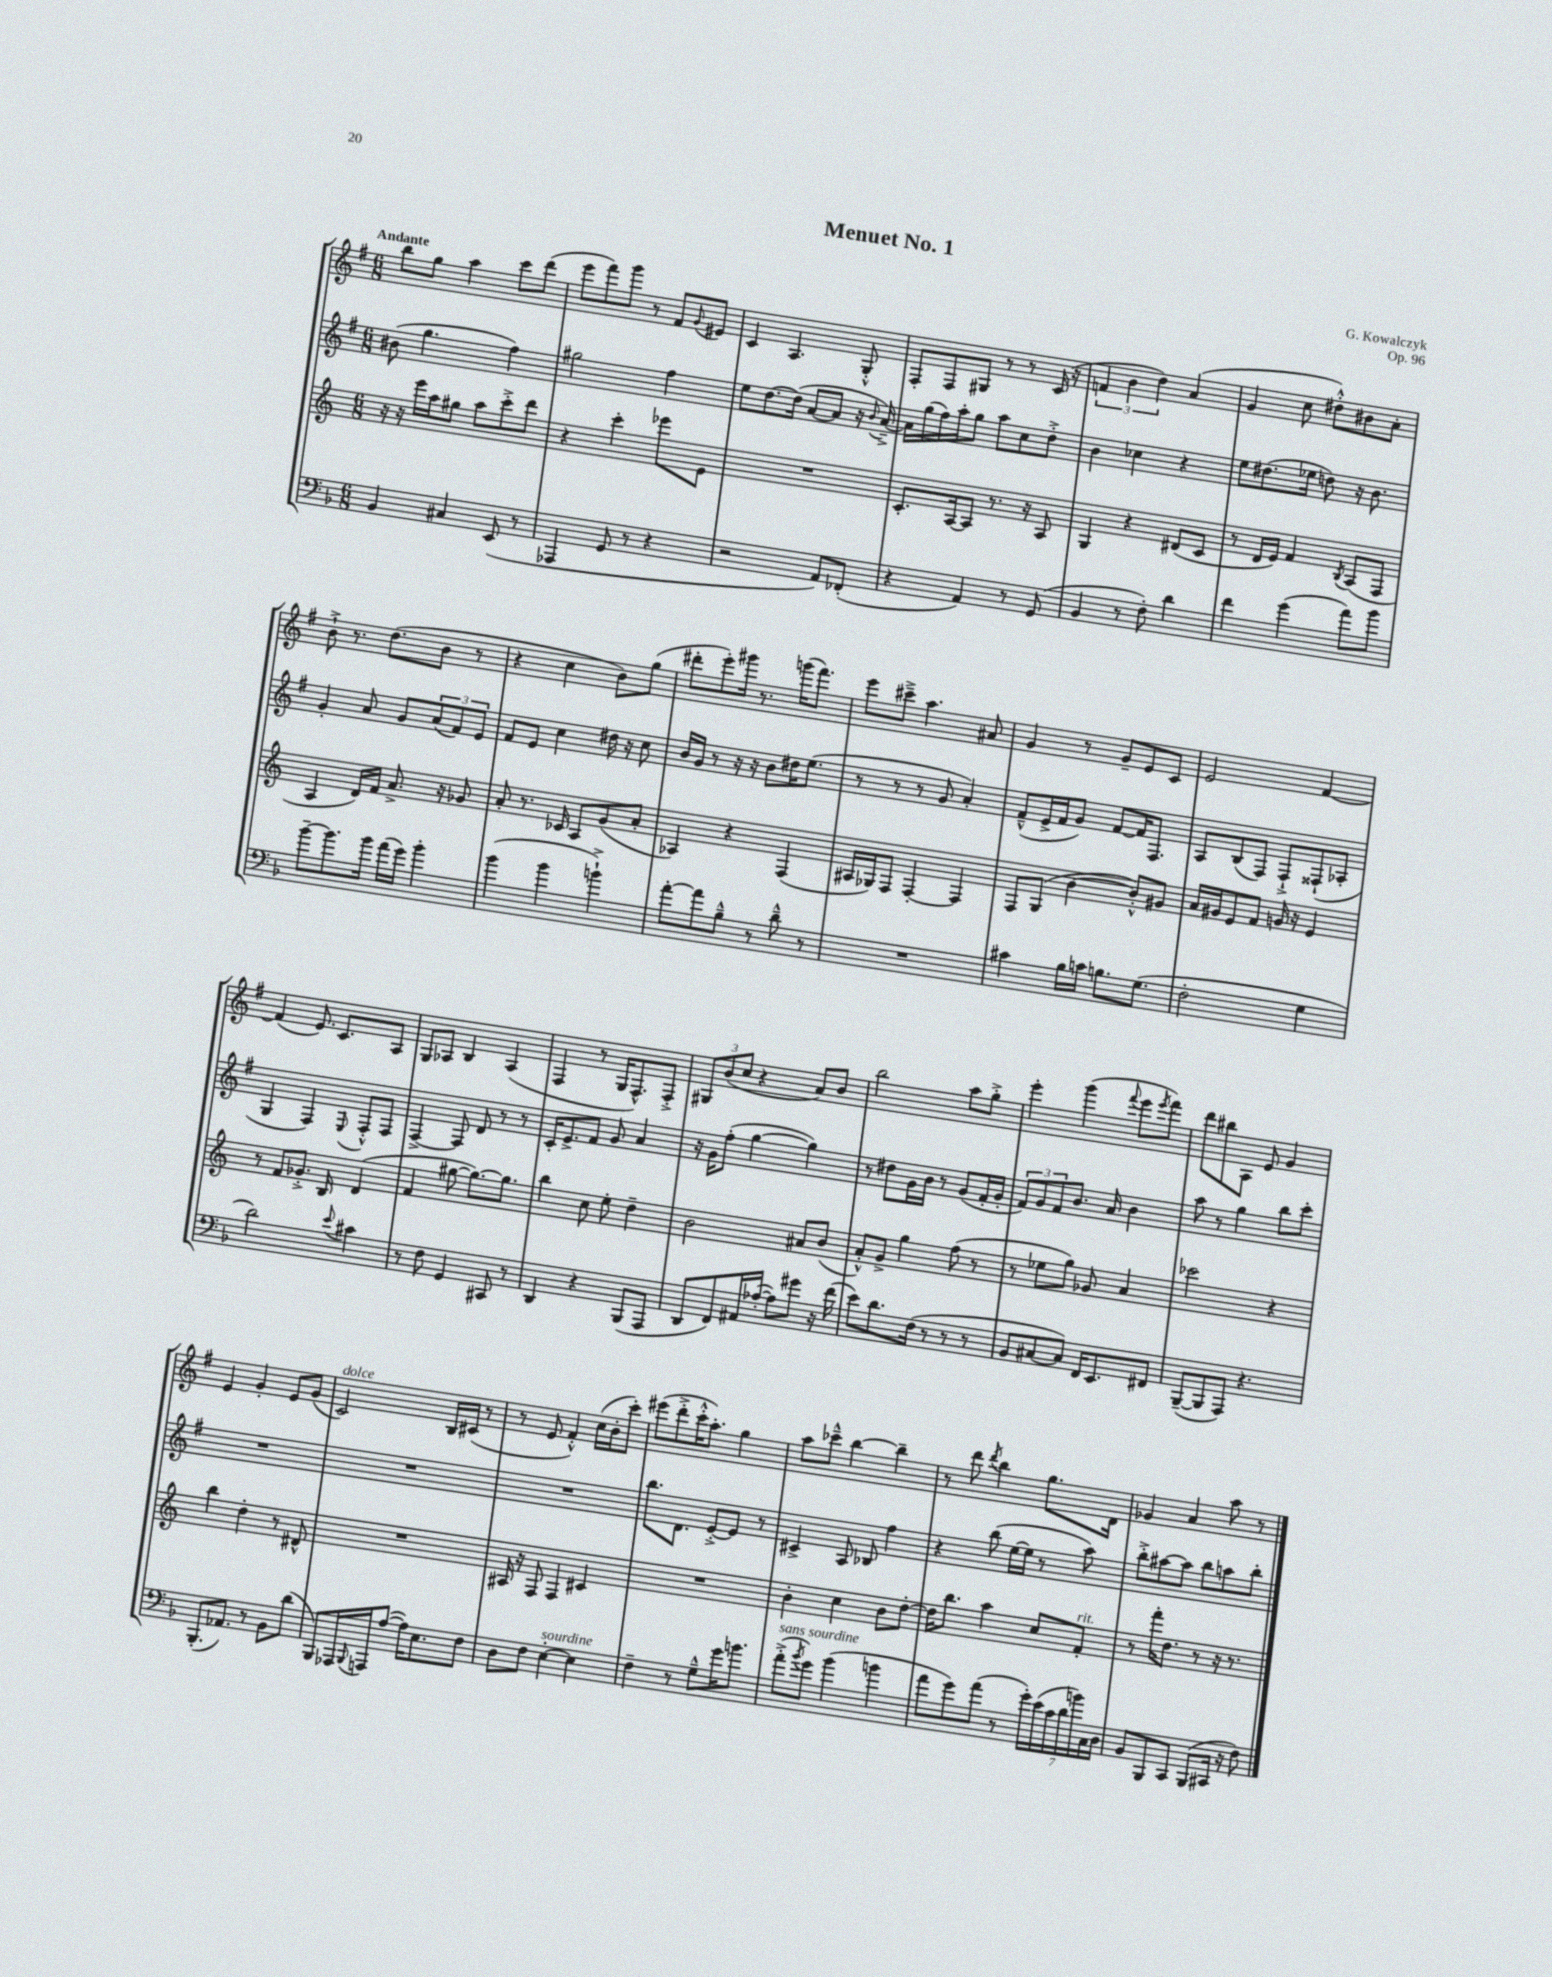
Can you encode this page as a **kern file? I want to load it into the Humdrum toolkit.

**kern	**kern	**kern	**kern
*staff4	*staff3	*staff2	*staff1
*clefF4	*clefG2	*clefG2	*clefG2
*k[b-]	*k[]	*k[f#]	*k[f#]
*M6/8	*M6/8	*M6/8	*M6/8
4BB-	16r	(8b#	8bb
.	16r	.	.
.	16eee	4.gg	8gg
.	16aa	.	.
4C#	8gg#	.	4aa
.	8aa	.	.
(8EE	8ccc'^	4ff#)	8ccc
8r	8ddd	.	(8ddd
=	=	=	=
4AAA-	4r	2gg#	8eee
.	.	.	8fff#)
8GG	4ccc'	.	8ggg
8r	.	.	8r
4r	8eee-	4ff#	8f#
.	.	.	8qqg
.	8e	.	8e#
=	=	=	=
2r	2.r	8ee	4c
.	.	[8.dd	.
.	.	.	4.A
.	.	(16dd]	.
.	.	[8a	.
8AA)	.	8a]	.
(8FF-'	.	16r	8G'^^
.	.	8qqb	.
.	.	[16a~^)	.
=	=	=	=
4r	8.c'	16a]	8F#'
.	.	(16gg	.
.	.	16ff#)	8F#
.	[16A	16aa'	.
4AA)	8A]	8gg	8G#
.	8.r	8aa	8r
8r	.	8cc	8r
.	16r	.	.
(8GG	8A	8dd'^	(16c
.	.	.	16r
=	=	=	=
4BB-	4G	4b	6f
.	.	.	6b
8r	4r	4cc-	.
.	.	.	6dd)
8F')	.	.	.
4d	(8d#	4r	(4a
.	8c	.	.
=	=	=	=
4f	8r	8ee	4g
.	16d	(8.dd#	.
.	16e)	.	.
(4g	4f	.	8cc
.	.	16ee-	.
.	.	8dd)	8dd#'^^)
.	8qB	.	.
8a)	(8A	16r	8b#
.	.	8.b	.
8b-	8F	.	8a'
=	=	=	=
[8b-~	4A	4g'	8b`^
8.b-]	.	.	8.r
.	16d)	8a	.
16b-	16f	.	(8.dd
(16a	8.a^	8g	.
16g)	.	.	.
4b-'	.	(12a	8b
.	16r	.	.
.	.	12f#)	.
.	8g-	.	8r
.	.	12e	.
=	=	=	=
(4b-	8a'	8f#	4r
.	8.r	8e	.
4b-	.	4cc	4cc
.	16c-	.	.
.	8A	.	.
4b`^)	(8g	16dd#	8b)
.	.	16r	.
.	8a'	8cc	(8gg
=	=	=	=
[8a'	4A-)	16b	8ddd#'
.	.	16g	.
8a]	.	8r	8eee')
8B-~^^	4r	16r	16ggg#
.	.	16r	8.r
8r	.	8b	.
8d~^^	(4F	16dd#	(16ggg
.	.	(8.ee	8.fff#)
8r	.	.	.
=	=	=	=
2.r	16A#	8r	8eee
.	16G-)	.	.
.	8F	8r	8ccc#~^
.	[4F'	8r	4.aa
.	.	8g	.
.	4F]	4a')	.
.	.	.	8a#
=	=	=	=
4c#	8F	(8f#~^^	4g
.	(8G	16e^	.
.	.	16f#	.
16B-	[4b	8g)	8r
16c	.	.	.
8.B	.	[8f#	8g~
.	8b'^^])	16f#]	8e
(8.G	.	8.F#	.
.	8g#	.	8c
=	=	=	=
2F'	16a	8A	2e
.	16g#	.	.
.	8e	(8B	.
.	8f	8F#)	.
.	16g	8F#`^	.
.	16r	.	.
4G	4e	(8F##`	[4f#
.	.	8A-'	.
=	=	=	=
2d)	8r	4G	(4f#]
.	8f	.	.
.	8.g-'^	4F#)	8.e)
.	16B	.	8.c
8qqe	.	8qqE	.
4c#	(4d	8F#'^^	.
.	.	8F#	8A
=	=	=	=
8r	4f	[4F#^	8G
8F	.	.	8A-
4GG	[8gg#	8F#]	4B
.	8.gg#_)	8d	.
8CC#	.	8r	(4A-
.	8.gg#]	.	.
8r	.	8r	.
=	=	=	=
4DD	4bb	16c'	4F#
.	.	8.e^	.
4r	8cc	8f#	8r
.	8ee'	8g	16G
.	.	.	8.F#^^)
(8BBB-	4dd~	4a	.
8AAA	.	.	8F#'^
=	=	=	=
8DD	2b	16r	12G#
.	.	16g	.
.	.	.	(12b
8FF)	.	(8ff#'	.
.	.	.	12cc
16AA#	.	[4gg	4r
([16A-'	.	.	.
8A-])	.	.	.
8g#	8a#	4gg])	8a)
16r	(8b	.	8b
(16f	.	.	.
=	=	=	=
8e)	8a'^^)	8r	2bb
8.d	8g^	8dd#	.
.	4gg	16g	.
(16F	.	16b	.
8r	.	8r	.
8r	(8ff	(8g	8aa
8r	8r	16f#'	8gg'^
.	.	16g'	.
=	=	=	=
8BB-	8r	12f#)	4eee'
.	.	12g	.
[8C#	8ee-	.	.
.	.	12f#	.
8C#])	8gg)	8.b	(4ggg
16FF	8g-	.	.
8.EE	.	16a	.
.	.	.	8qqfff#
.	4a	4b	8eee
.	.	.	8qeee
8FF#	.	.	8fff#)
=	=	=	=
([8BBB-~	2ccc-	8aa	8ddd
8BBB-]	.	8r	8bb#
8AAA)	.	4gg	8A
4.r	.	.	8e
.	4r	8bb	4g
.	.	8ccc'	.
=	=	=	=
(8.BBB-'	4bb	2.r	4e
8.AA-)	.	.	.
.	4dd'	.	4g'
8r	.	.	.
8BB-	8r	.	8e
(8d	8d#^^	.	(8g
=	=	=	=
8BBB-)	2.r	2.r	2c)
16AAA-	.	.	.
8qqBBB-	.	.	.
16AAA	.	.	.
([8A	.	.	.
16A])	.	.	.
8.E	.	.	.
.	.	.	16B
.	.	.	(16c#
8F	.	.	8r
=	=	=	=
8D	16A#	2.r	8r
.	16r	.	.
8F	8F	.	8e
[4E'	4F	.	4f#'^^)
4E]	4c#	.	(16cc
.	.	.	16b'
.	.	.	8ccc')
=	=	=	=
4F~	2.r	8.bb	(8eee#
.	.	.	8ddd'^
.	.	8.d	.
8r	.	.	16ccc'^^
.	.	.	8.aa')
8G~^^	.	[8e'^	.
16g	.	8e]	4gg
8.b	.	.	.
.	.	8r	.
=	=	=	=
(8a'^	4b'	4c#^	8aa
8qb-	.	.	.
8g)	.	.	8ccc-~^^
(4b-	4cc	8A	[4bb
.	.	8B-	.
4b	8b	4ff#	4bb~]
.	[8dd'	.	.
=	=	=	=
8a	16dd]	4r	8r
.	8.bb	.	.
8g)	.	.	8ddd
.	.	.	8qddd
(8a	4aa	(8bb	4bb
8r	.	[16ee	.
.	.	16ee]	.
28g')	8cc	8r	8.gg
(28e	.	.	.
28c	.	.	.
28d	.	.	.
.	8f'	8aa)	.
28b)	.	.	.
28C	.	.	.
.	.	.	16d
28D	.	.	.
=	=	=	=
8BB-	8r	8bb'^	4g-
8BBB-	16fff'	[8aa#	.
.	8.dd	.	.
8CC	.	8aa#]	4a
(8BBB-	8r	8bb	.
16CC#	16r	8aa	8aa
16r	8.r	.	.
8F)	.	8bb'	8r
==	==	==	==
*-	*-	*-	*-
